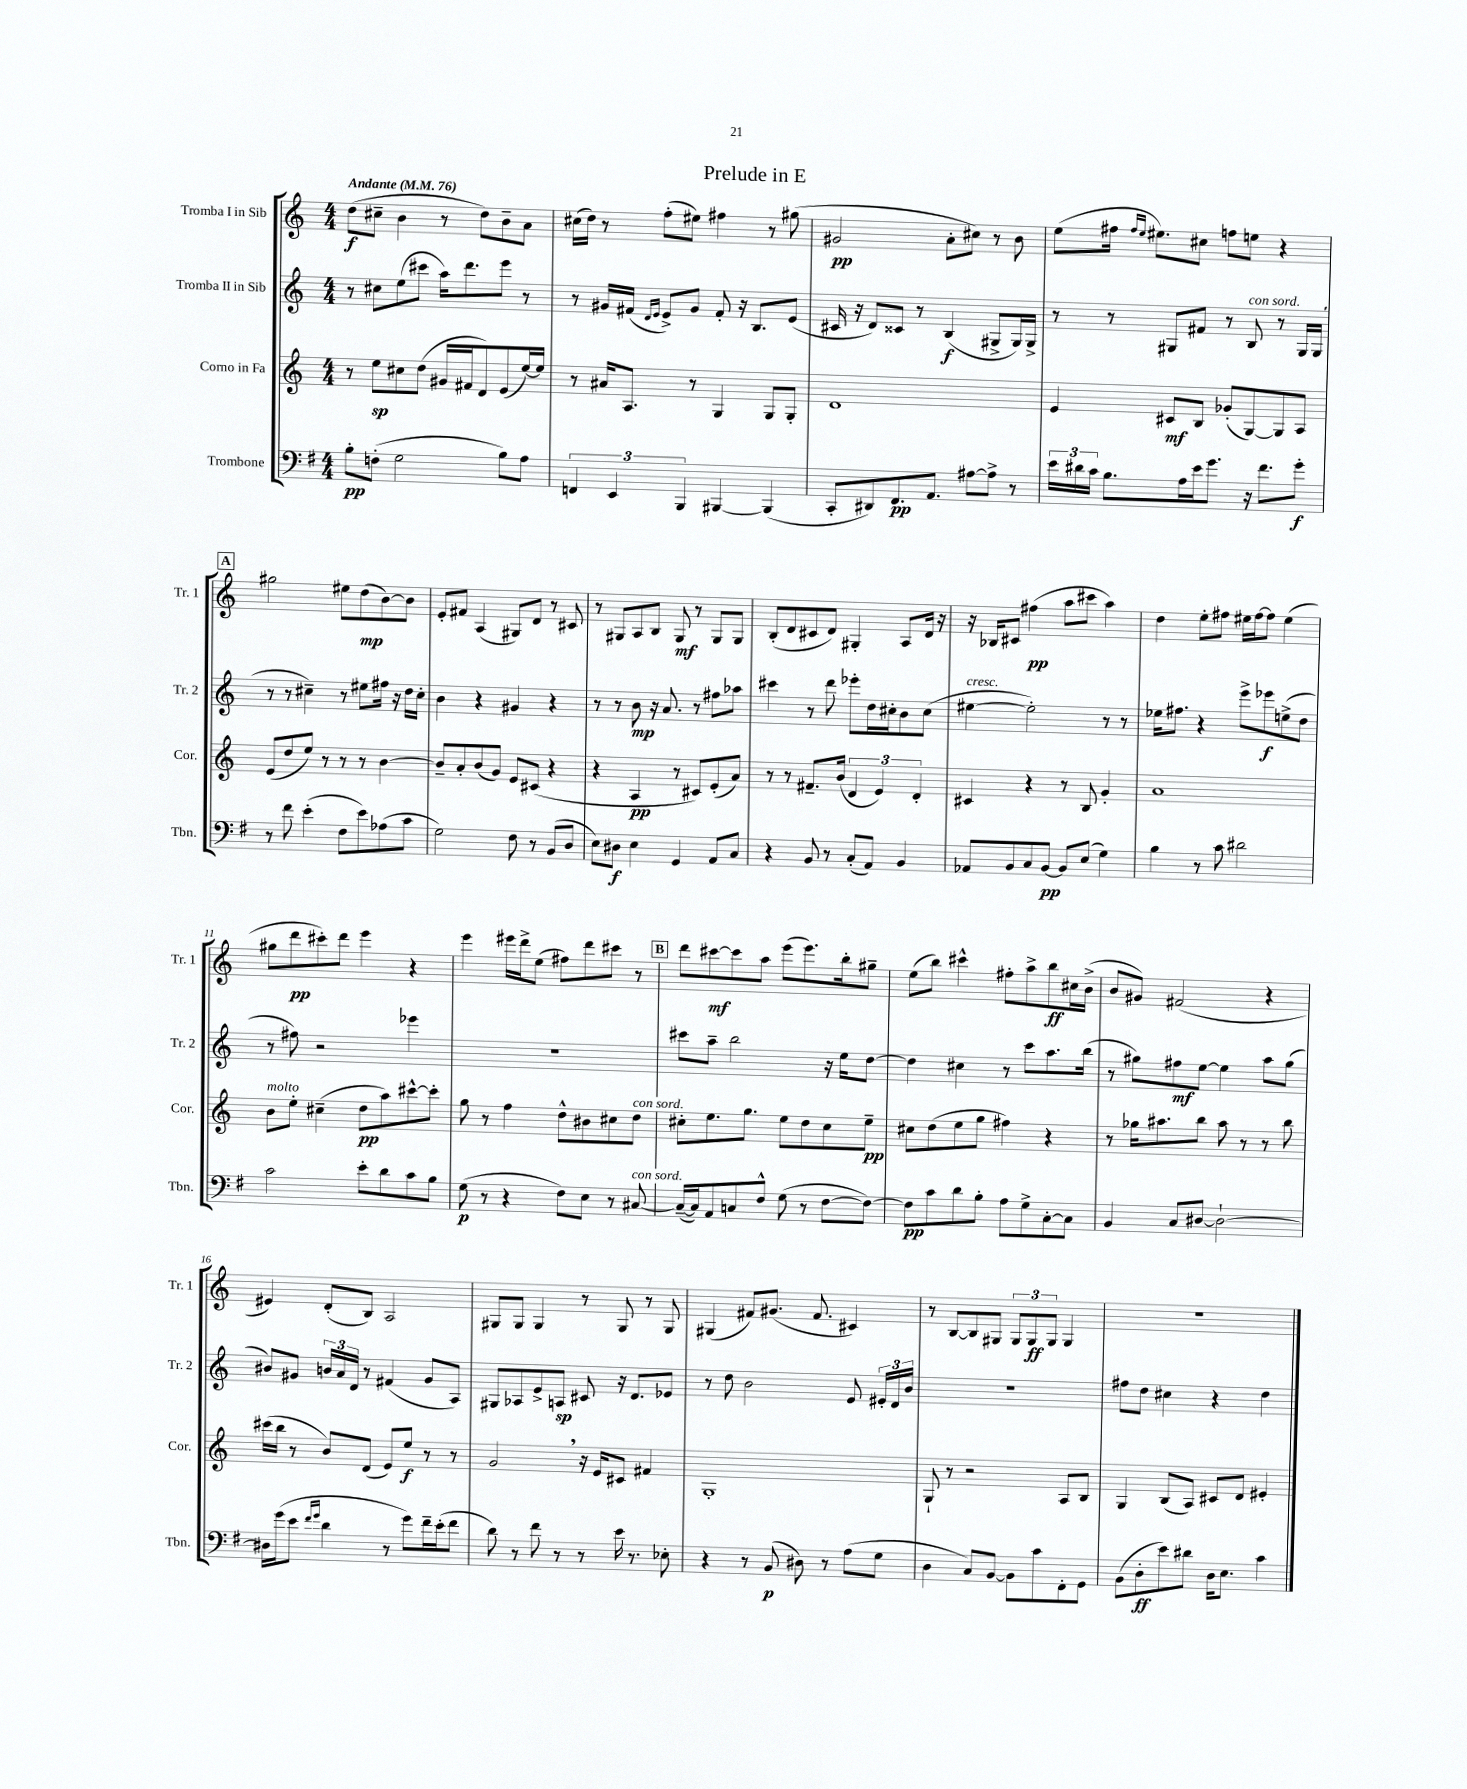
\header { title = "Prelude in E" }
<<
\new StaffGroup <<
\new Staff = "s0" \with { instrumentName = "Tromba I in Sib" shortInstrumentName = "Tr. 1" } {
    \clef treble \key c \major \numericTimeSignature \time 4/4 \tempo "Andante" 4 = 76
    \autoBeamOff d''8[\f( cis''8]-- b'4 r8 d''8[) b'8-- a'8] |
    cis''16[( d''16]) r8 f''8[-.( eis''8]) fis''4 r8 gis''8( |
    gis'2\pp a'8[-. cis''8]) r8 b'8 |
    e''8[( fis''16] \grace { fis''16[ e''16] } eis''8.[) cis''8] f''8[ e''8] r4 |
    \mark \markup { \box "A" } gis''2 eis''8[ d''8\mp( b'8~) b'8] |
    e'8[-. fis'8] a4( gis8[) d'8] r8 cis'8 |
    r8 gis8[ a8 b8] gis8\mf r8 gis8[ gis8] |
    b8[-.( d'8 cis'8 d'8]) gis4-. a8[ d'16] r16 |
    r16 bes16[ cis'8] fis''4\pp( a''8[ cis'''8] a''4) |
    d''4 e''8[-. fis''8] eis''16[ fis''16~ fis''8] eis''4( |
    gis''8[ d'''8\pp cis'''8-.) d'''8] e'''4 r4 |
    e'''4 eis'''16[ d'''16-> e''8]( fis''8[) d'''8 cis'''8] r8 |
    \mark \markup { \box "B" } d'''8[ cis'''8~\mf cis'''8 a''8] e'''8[( e'''8.) b''16-. gis''8]-- |
    e''8[( b''8]) cis'''4-^ fis''8[-. a''8-> b''8\ff cis''16 b'16]->( |
    b'8[ gis'8]) fis'2( r4 |
    eis'4) d'8[-.( b8]) a2 |
    gis8[ gis8] gis4 r8 gis8 r8 gis8 |
    gis4( fis'8[) gis'8.]( fis'8. cis'4) |
    r8 b8[~ b8 gis8] \tuplet 3/2 { gis8[ gis8\ff gis8] } gis4 |
    R1 \bar "|." |
}
\new Staff = "s1" \with { instrumentName = "Tromba II in Sib" shortInstrumentName = "Tr. 2" } {
    \clef treble \key c \major \numericTimeSignature \time 4/4
    \autoBeamOff r8 cis''8[ e''8( cis'''8] a''16[) d'''8. e'''8] r8 |
    r8 gis'16[ fis'16]( \grace { d'16[ e'16] } e'8[->) gis'8] fis'8-. r16 b8.[ e'8]( |
    cis'16 r16 d'8[) cisis'8] r8 b4\f( gis8[-> gis16) gis16]-> |
    r8 r8 gis8[ fis'8] r8 b8^\markup { \italic "con sord." } r8 gis16[ gis16]( |
    \mark \markup { \box "A" } r8 r8 cis''4--) r8 eis''8[ fis''16] r16 d''16[ cis''16]-. |
    b'4 r4 gis'4 r4 |
    r8 r8 b'8\mp r16 a'8. r8 fis''8[ aes''8] |
    cis'''4 r8 d'''8 ees'''8[-. d''16 cis''16-. b'8 cis''8]( |
    eis''4~^\markup { \italic "cresc." } eis''2-.) r8 r8 |
    ees''16[ fis''8.] r4 e'''8[-> ees'''8\f e''8->( d''8] |
    r8 fis''8) r2 ees'''4 |
    R1 |
    \mark \markup { \box "B" } cis'''8[ a''8]-- b''2 r16 e''16[ d''8]~ |
    d''4 cis''4 r8 c'''8[ a''8. b''16]( |
    r8 gis''8[) fis''8\mf e''8]~ e''4 a''8[ gis''8]( |
    bis'8[) gis'8] \tuplet 3/2 { b'16[ a'16 d'16] } r8 fis'4( gis'8[ a8]) |
    gis8[ aes8 e'8-> a8]\sp cis'8 r16 d'8.[ ees'8] |
    r8 d''8 b'2 e'8 \tuplet 3/2 { eis'16[-. d'16 b'16] } |
    R1 |
    fis''8[ d''8] cis''4 r4 d''4 \bar "|." |
}
\new Staff = "s2" \with { instrumentName = "Corno in Fa" shortInstrumentName = "Cor." } {
    \clef treble \key c \major \numericTimeSignature \time 4/4
    \autoBeamOff r8 e''8[\sp cis''8 d''8]( gis'16[ fis'16 d'8) e'8( e''16~) e''16] |
    r8 ais'16[ a8.] r8 g4 g8[ g8]-. |
    d'1 |
    e'4 cis'8[\mf b8] ges'8[-.( g8~) g8 a8] |
    \mark \markup { \box "A" } e'8[( d''8 e''8]) r8 r8 r8 b'4~ |
    b'8[-- a'8-. b'8( g'8]) e'8[ cis'8]( r4 |
    r4 a4\pp r8 cis'8[) e'8-.( a'8]) |
    r8 r8 fis'8.[-- b'16]( \tuplet 3/2 { d'4 e'4) d'4-. } |
    cis'4 r4 r8 b8 g'4-. |
    a'1 |
    b'8[^\markup { \italic "molto" } e''8]-. cis''4--( d''8[\pp a''8) cis'''8~-^ cis'''8]-. |
    g''8 r8 f''4 d''8[-^ bis'8 cis''8 d''8]^\markup { \italic "con sord." } |
    \mark \markup { \box "B" } cis''8[-. e''8. g''8.] e''8[ d''8 cis''8 e''8]--\pp |
    cis''8[ d''8( e''8 g''8] fis''4) r4 |
    r8 ges''16[ ais''8. b''8] ais''8 r8 r8 b''8 |
    cis'''16[( b''16] r8 b'8[) d'8]( e'8[) e''8]\f r8 r8 |
    g'2 \breathe r16 e'16[ cis'8] fis'4 |
    g1-. |
    g8-! r8 r2 a8[ b8] |
    g4 b8[( a8]) cis'8[ d'8] eis'4-. \bar "|." |
}
\new Staff = "s3" \with { instrumentName = "Trombone" shortInstrumentName = "Tbn." } {
    \clef bass \key g \major \numericTimeSignature \time 4/4
    \autoBeamOff b8[-.\pp f8]-.( g2 b8[) a8] |
    \tuplet 3/2 { f,4 e,4 b,,4 } bis,,4~ bis,,4( |
    c,8[-. dis,8) fis,8.\pp a,8.] ais8[~ ais8]-> r8 |
    \tuplet 3/2 { e'16[ dis'16 c'16] } b8.[ a16 e'16 g'8.] r16 fis'8.[ g'8]-.\f |
    \mark \markup { \box "A" } r8 fis'8 e'4-.( fis8[ e'8) aes8( c'8] |
    g2) fis8 r8 b,8[( d8] |
    e8[) dis8]\f e4 g,4 a,8[ c8] |
    r4 b,8 r8 c8[-.( a,8]) b,4 |
    aes,8[ b,8 c8 b,8]~\pp b,8[ e8]( g4) |
    b4 r8 c'8 dis'2 |
    c'2 e'8[-. d'8 c'8 b8] |
    g8\p( r8 r4 fis8[) e8] r8 cis8~^\markup { \italic "con sord." } |
    \mark \markup { \box "B" } cis16[~--( cis16) a,8 c8 fis8]-^ g8( r8 fis8[~ fis8]~) |
    fis8[\pp c'8 d'8 b8]-. a8[ g8-> c8~-. c8] |
    b,4 c8[ dis8]~ dis2~-! |
    dis16[ g'16( e'8] \grace { fis'16[ g'16] } d'4 r8 g'8[) fis'16-- e'16-.( fis'8] |
    d'8) r8 fis'8 r8 r8 e'16 r8. ees8-. |
    r4 r8 b,8\p( dis8) r8 a8[( g8] |
    d4 c8[) b,8]~ b,8[ c'8 fis,8-. g,8] |
    b,8[( d8-.\ff e'8) dis'8] d16[ e8.] c'4 \bar "|." |
}
>>
>>
